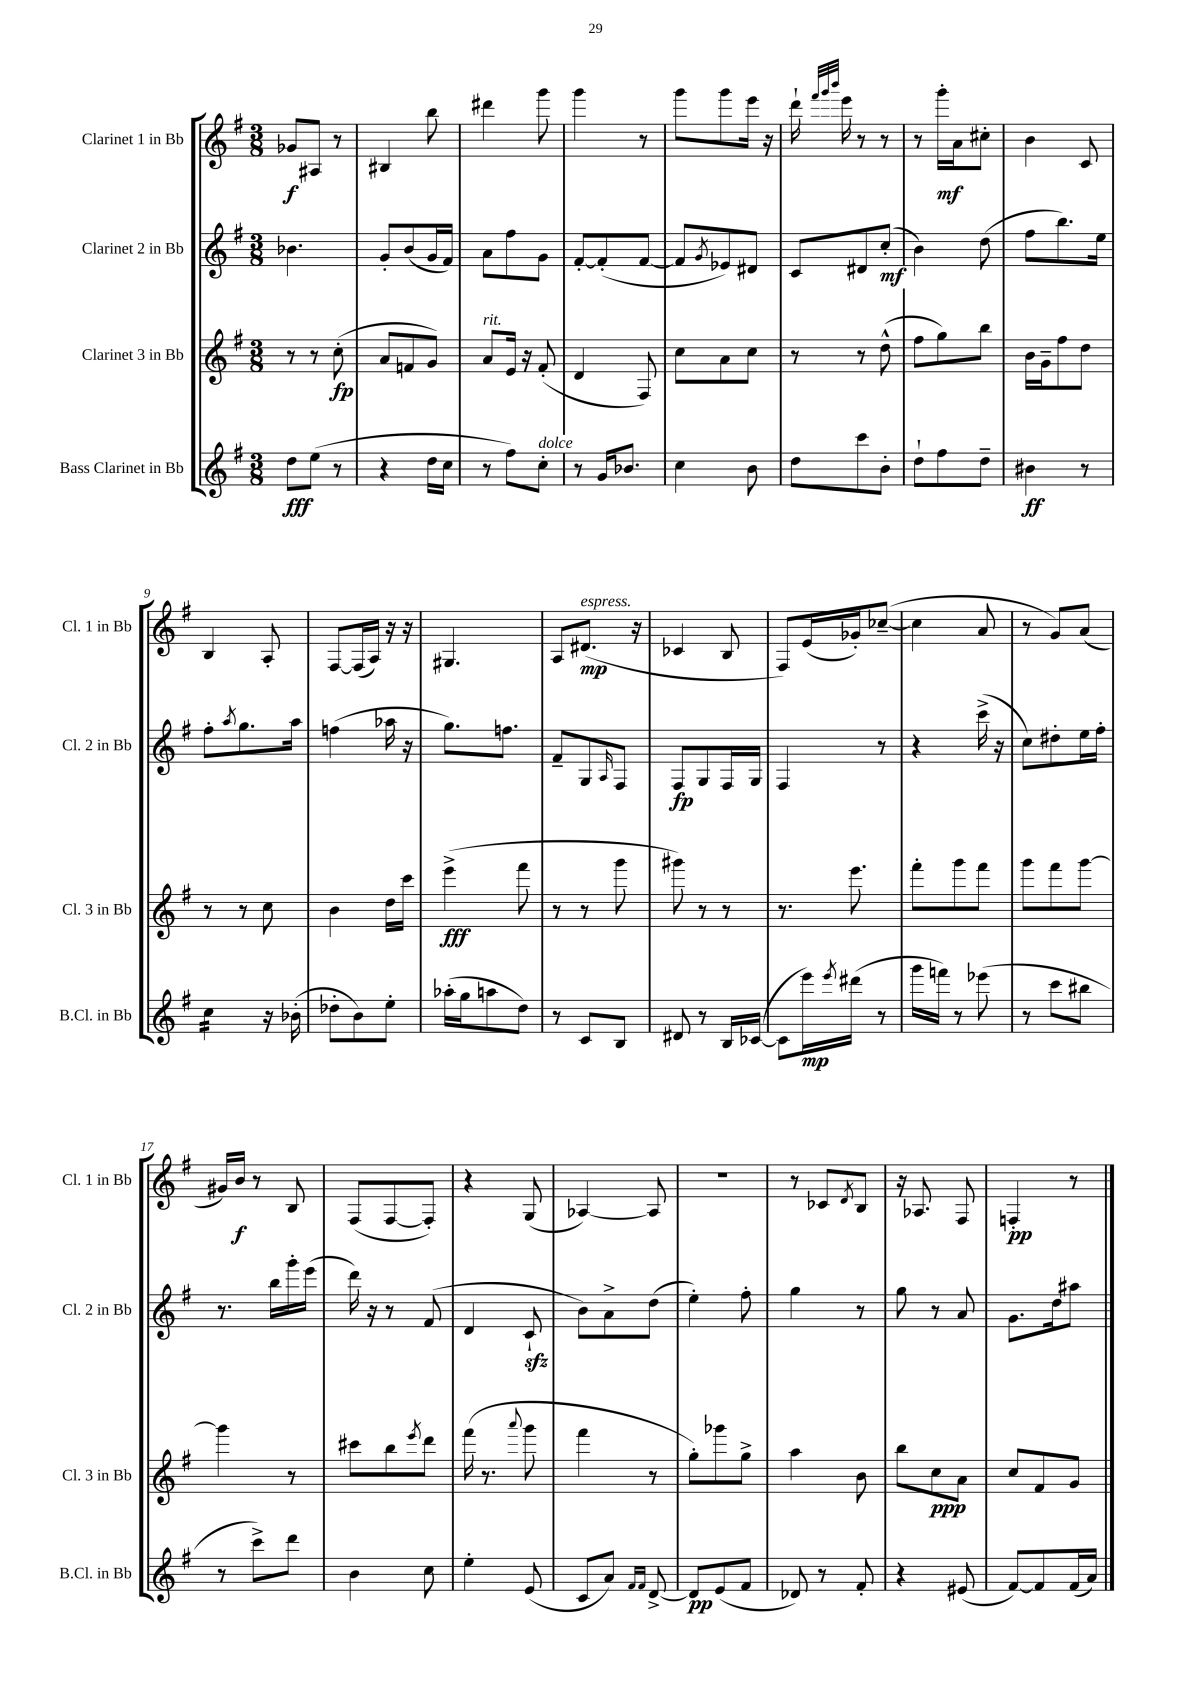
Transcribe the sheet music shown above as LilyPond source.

<<
\new StaffGroup <<
\new Staff = "s0" \with { instrumentName = "Clarinet 1 in Bb" shortInstrumentName = "Cl. 1 in Bb" } {
    \clef treble \key g \major \numericTimeSignature \time 3/8
    ges'8\f ais8 r8 |
    bis4 b''8 |
    dis'''4 g'''8 |
    g'''4 r8 |
    g'''8 g'''8 e'''16 r16 |
    d'''16-! \grace { fis'''32 g'''32 b'''32 } e'''16 r8 r8 |
    r8 g'''16-.\mf a'16 cis''8-. |
    b'4 c'8 |
    b4 a8-. |
    fis8~ fis16( a16) r16 r16 |
    gis4. |
    a8 dis'8.\mp^\markup { \italic "espress." }( r16 |
    ces'4 b8 |
    fis8) e'16( ges'16-.) ces''8~--( |
    ces''4 a'8 |
    r8 g'8) a'8( |
    gis'16) b'16\f r8 b8 |
    fis8( fis8~ fis8-.) |
    r4 g8( |
    aes4~) aes8 |
    R4. |
    r8 ces'8 \acciaccatura { d'8 } b8 |
    r16 aes8. fis8 |
    f4-.\pp r8 \bar "|." |
}
\new Staff = "s1" \with { instrumentName = "Clarinet 2 in Bb" shortInstrumentName = "Cl. 2 in Bb" } {
    \clef treble \key g \major \numericTimeSignature \time 3/8
    bes'4. |
    g'8-. b'8( g'16 fis'16) |
    a'8 fis''8 g'8 |
    fis'8~-. fis'8-.( fis'8~ |
    fis'8 \acciaccatura { g'8 } ees'8) dis'8 |
    c'8 dis'8 c''8-.\mf( |
    b'4) d''8( |
    fis''8 b''8.) e''16 |
    fis''8-. \acciaccatura { a''8 } g''8. a''16 |
    f''4( aes''16 r16 |
    g''8.) f''8. |
    fis'8-- g8 \grace { a16 } fis8 |
    fis8\fp g8 fis16 g16 |
    fis4 r8 |
    r4 c'''16->( r16 |
    c''8) dis''8-. e''16 fis''16-. |
    r8. b''16 g'''16-. e'''16( |
    d'''16) r16 r8 fis'8( |
    d'4 c'8-!\sfz |
    b'8) a'8-> d''8( |
    e''4-.) fis''8-. |
    g''4 r8 |
    g''8 r8 a'8 |
    g'8. d''16 ais''8 \bar "|." |
}
\new Staff = "s2" \with { instrumentName = "Clarinet 3 in Bb" shortInstrumentName = "Cl. 3 in Bb" } {
    \clef treble \key g \major \numericTimeSignature \time 3/8
    r8 r8 c''8-.\fp( |
    a'8 f'8 g'8) |
    a'8^\markup { \italic "rit." } e'16 r16 fis'8-.( |
    d'4 fis8) |
    c''8 a'8 c''8 |
    r8 r8 d''8-^( |
    fis''8 g''8) b''8 |
    b'16 g'16-- fis''8 d''8 |
    r8 r8 c''8 |
    b'4 d''16 c'''16 |
    e'''4->\fff( fis'''8 |
    r8 r8 g'''8 |
    gis'''8) r8 r8 |
    r8. e'''8. |
    fis'''8-. g'''8 fis'''8 |
    g'''8 fis'''8 g'''8~ |
    g'''4 r8 |
    cis'''8 b''8 \acciaccatura { e'''8 } d'''8 |
    fis'''16( r8. \appoggiatura { a'''8 } g'''8 |
    fis'''4 r8 |
    g''8-.) ges'''8 g''8-> |
    a''4 b'8 |
    b''8 c''8\ppp a'8 |
    c''8 fis'8 g'8 \bar "|." |
}
\new Staff = "s3" \with { instrumentName = "Bass Clarinet in Bb" shortInstrumentName = "B.Cl. in Bb" } {
    \clef treble \key g \major \numericTimeSignature \time 3/8
    d''8\fff e''8( r8 |
    r4 d''16 c''16 |
    r8 fis''8) c''8-.^\markup { \italic "dolce" } |
    r8 g'16 bes'8. |
    c''4 b'8 |
    d''8 c'''8 b'8-. |
    d''8-! fis''8 d''8-- |
    bis'4\ff r8 |
    c''4:16 r16 bes'16-.( |
    des''8-. b'8) e''8-. |
    aes''16-.( g''16 a''8 d''8) |
    r8 c'8 b8 |
    dis'8 r8 b16 ces'16~( |
    ces'8 e'''16\mp) \acciaccatura { e'''8 } dis'''16( r8 |
    g'''16 f'''16) r8 ees'''8( |
    r8 c'''8 bis''8 |
    r8 c'''8->) d'''8 |
    b'4 c''8 |
    e''4-. e'8( |
    c'8 a'8) \grace { fis'16 fis'16 } d'8~-> |
    d'8\pp e'8( fis'8 |
    des'8) r8 fis'8-. |
    r4 eis'8( |
    fis'8~) fis'8 fis'16( a'16) \bar "|." |
}
>>
>>
